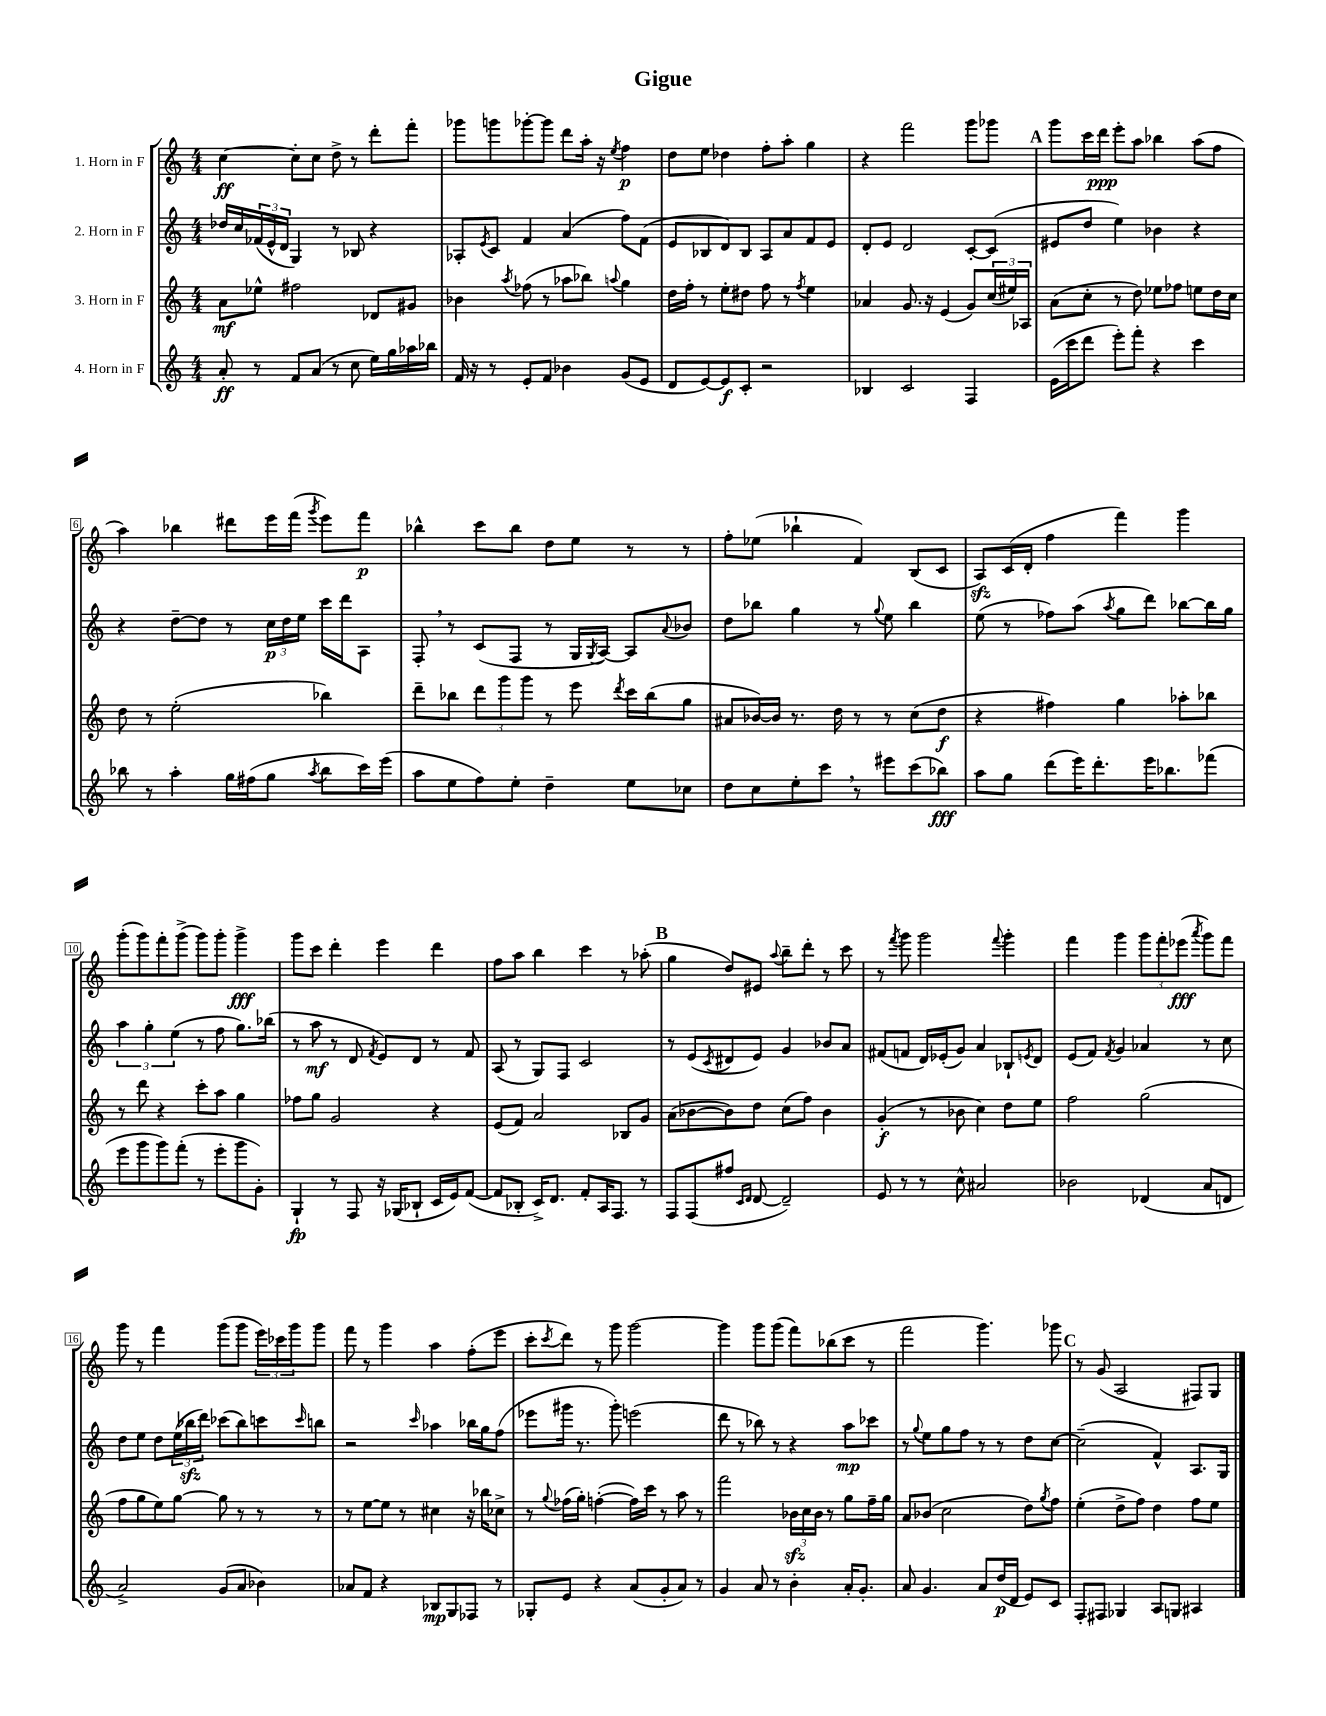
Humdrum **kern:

**kern	**dynam	**kern	**dynam	**kern	**dynam	**kern	**dynam
*part4	*part4	*part3	*part3	*part2	*part2	*part1	*part1
*staff4	*staff4	*staff3	*staff3	*staff2	*staff2	*staff1	*staff1
*I"4. Horn in F	*	*I"3. Horn in F	*	*I"2. Horn in F	*	*I"1. Horn in F	*
*clefG2	*	*clefG2	*	*clefG2	*	*clefG2	*
*k[]	*	*k[]	*	*k[]	*	*k[]	*
*M4/4	*	*M4/4	*	*M4/4	*	*M4/4	*
=1	=1	=1	=1	=1	=1	=1	=1
8a'/	ff	8a\L	mf	16dd-X/LL	.	[4cc\	ff
.	.	.	.	16cc/	.	.	.
8r	.	8ee-X^^\J	.	(24f-X/	.	.	.
.	.	.	.	24e^^/	.	.	.
.	.	.	.	24d/JJ	.	.	.
8f/L	.	2ff#X\	.	4G/)	.	8cc'\L]	.
(8a/J	.	.	.	.	.	8cc\J	.
8r	.	.	.	8r	.	8dd^\	.
8cc\	.	.	.	8B-X/	.	8r	.
16ee\LL)	.	8d-X/L	.	4r	.	8ddd'\L	.
16gg\	.	.	.	.	.	.	.
16aa-X\	.	8g#X/J	.	.	.	8fff'\J	.
16bb-X\JJ	.	.	.	.	.	.	.
=2	=2	=2	=2	=2	=2	=2	=2
16f/	.	4b-X\	.	8A-X'/L	.	8ggg-X\L	.
16r	.	.	.	.	.	.	.
.	.	.	.	8qe/	.	.	.
8r	.	.	.	8c/J	.	8gggn\	.
.	.	8qaa/	.	.	.	.	.
8e'/L	.	(8ff-X\	.	4f/	.	[8ggg-X'\	.
8f/J	.	8r	.	.	.	8ggg-\J]	.
4b-X\	.	8aa-X\L	.	(4a/	.	8ddd\L	.
.	.	8bb-X\J)	.	.	.	16aa'\Jk	.
.	.	.	.	.	.	16r	.
.	.	8qqaan/	.	.	.	8qee/	.
(8g/L	.	4gg\	.	8ff\L)	.	4ff\	p
8e/J	.	.	.	(8f\J	.	.	.
=3	=3	=3	=3	=3	=3	=3	=3
8d/L	.	16dd\LL	.	8e/L	.	8dd\L	.
.	.	16ff'\JJ	.	.	.	.	.
[8e/)	.	8r	.	8B-X/	.	8ee\J	.
8e/]	f	8ee'\L	.	8d/)	.	4dd-X\	.
8c'/J	.	8dd#X\J	.	8B-/J	.	.	.
2r	.	8ff\	.	8A/L	.	8ff'\L	.
.	.	8r	.	8a/	.	8aa'\J	.
.	.	8qff/	.	.	.	.	.
.	.	4ee\	.	8f/	.	4gg\	.
.	.	.	.	8e/J	.	.	.
=4	=4	=4	=4	=4	=4	=4	=4
4B-X/	.	4a-X/	.	8d'/L	.	4r	.
.	.	.	.	8e/J	.	.	.
2c/	.	8.g/	.	2d/	.	2fff\	.
.	.	16r	.	.	.	.	.
.	.	(4e/	.	.	.	.	.
4F/	.	8g/L)	.	[8c'/L	.	8ggg\L	.
.	.	(24cc/L	.	(8c/J]	.	8ggg-X\J	.
.	.	24ee#X/)	.	.	.	.	.
.	.	24A-X/JJ	.	.	.	.	.
!!LO:REH:place=s1:t=A
=5	=5	=5	=5	=5	=5	=5	=5
(16e\LL	.	(8a\L	.	8e#X/L	.	8ggg\L	.
16ccc\J	.	.	.	.	.	.	.
8ddd\J	.	8cc'\J	.	8dd/J	.	16ccc\L	.
.	.	.	.	.	.	16ddd\JJ	ppp
8eee'\L)	.	8r	.	4ee\)	.	8eee'\L	.
8fff'\J	.	8dd\)	.	.	.	8aa\J	.
4r	.	8ee-X\L	.	4b-X\	.	4bb-X\	.
.	.	8ff-X\J	.	.	.	.	.
4ccc\	.	8een\L	.	4r	.	(8aa\L	.
.	.	16dd\L	.	.	.	8ff\J	.
.	.	16cc\JJ	.	.	.	.	.
!!LO:LB:g=z
=6	=6	=6	=6	=6	=6	=6	=6
8bb-X\	.	8dd\	.	4r	.	4aa\)	.
8r	.	8r	.	.	.	.	.
4aa'\	.	(2ee'\	.	[8dd~\L	.	4bb-X\	.
.	.	.	.	8dd\J]	.	.	.
16gg\LL	.	.	.	8r	.	8ddd#X\L	.
(16ff#X\J	.	.	.	.	.	.	.
8gg\J	.	.	.	24cc\LL	p	16eee\L	.
.	.	.	.	24dd\	.	.	.
.	.	.	.	.	.	(16fff\JJ	.
.	.	.	.	24ee\JJ	.	.	.
8qaa/	.	.	.	.	.	8qggg/	.
8bb-\L	.	4bb-X\)	.	16ccc\LL	.	8eee\L)	.
.	.	.	.	16ddd\J	.	.	.
16ccc\L)	.	.	.	8A\J	.	8fff\J	p
(16eee\JJ	.	.	.	.	.	.	.
=7	=7	=7	=7	=7	=7	=7	=7
8aa\L	.	8ddd~\L	.	8F',/	.	4bb-X^^\	.
8ee\	.	8bb-X\J	.	8r	.	.	.
8ff\)	.	12ddd\L	.	(8c/L	.	8ccc\L	.
.	.	12ggg\	.	.	.	.	.
8ee'\J	.	.	.	8F/J	.	8bb-\J	.
.	.	12ggg\J	.	.	.	.	.
4dd~\	.	8r	.	8r	.	8dd\L	.
.	.	8eee\	.	16G/LL	.	8ee\J	.
.	.	.	.	8qG/	.	.	.
.	.	.	.	[16A/JJ)	.	.	.
.	.	8qddd/	.	.	.	.	.
8ee\L	.	16ccc\LL	.	8A/L]	.	8r	.
.	.	(16bb-\J	.	.	.	.	.
.	.	.	.	8qqa/	.	.	.
8cc-X\J	.	8gg\J	.	8b-X/J	.	8r	.
=8	=8	=8	=8	=8	=8	=8	=8
8dd\L	.	8a#X/L	.	8dd\L	.	8ff'\L	.
8cc\	.	[16b-X/L)	.	8bb-X\J	.	(8ee-X\J	.
.	.	16b-/JJ]	.	.	.	.	.
8ee'\	.	8.r	.	4gg\	.	4bb-X`\	.
8ccc,\J	.	.	.	.	.	.	.
.	.	16dd\	.	.	.	.	.
8r	.	8r	.	8r	.	4f/)	.
.	.	.	.	8qqgg/	.	.	.
8eee#X\L	.	8r	.	8ee\	.	.	.
(8ccc\	.	(8cc\L	.	4bb-\	.	(8B/L	.
8bb-X\J)	fff	8dd\J	f	.	.	8c/J	.
=9	=9	=9	=9	=9	=9	=9	=9
8aa\L	.	4r	.	(8ee\	.	8Azz/L)	.
8gg\J	.	.	.	8r	.	(16c/L	.
.	.	.	.	.	.	16d'/JJ	.
(8ddd\L	.	4ff#X\)	.	8ff-X\L)	.	4ff\	.
16eee\K)	.	.	.	(8aa\J	.	.	.
8.ddd'\	.	.	.	.	.	.	.
.	.	.	.	8qaa/	.	.	.
.	.	4gg\	.	8gg\L	.	4fff\)	.
16eee\K	.	.	.	8ddd\J)	.	.	.
8.bb-X\	.	.	.	.	.	.	.
.	.	8aa-X'\L	.	[8bb-X\L	.	4ggg\	.
(8fff-X\J	.	8bb-X\J	.	16bb-\L]	.	.	.
.	.	.	.	16gg\JJ	.	.	.
!!LO:LB:g=z
=10	=10	=10	=10	=10	=10	=10	=10
8eee\L	.	8r	.	6aa\	.	(8ggg'\L	.
8ggg\	.	8ddd\	.	.	.	8ggg\)	.
.	.	.	.	6gg'\	.	.	.
8ggg\)	.	4r	.	.	.	8fff'\	.
.	.	.	.	(6ee\	.	.	.
(8fff'\J	.	.	.	.	.	(8ggg^\J	.
8r	.	8ccc'\L	.	8r	.	8ggg\L)	.
8eee'\L	.	8aa\J	.	8ff\	.	8ggg'\J	.
8ggg\	.	4gg\	.	8.gg\L)	.	4ggg^\	fff
8g'\J)	.	.	.	.	.	.	.
.	.	.	.	(16bb-X\Jk	.	.	.
=11	=11	=11	=11	=11	=11	=11	=11
4G`/	fp	8ff-X\L	.	8r	.	8ggg\L	.
.	.	8gg\J	.	8aa\	mf	8ccc\J	.
8r	.	2g/	.	8r	.	4ddd'\	.
8F/	.	.	.	8d/	.	.	.
.	.	.	.	8qf/	.	.	.
16r	.	.	.	8e/L)	.	4eee\	.
(16G-X/KL	.	.	.	.	.	.	.
8B-X`/J	.	.	.	8d/J	.	.	.
16c/LL	.	4r	.	8r	.	4ddd\	.
16e/J)	.	.	.	.	.	.	.
([8f/J	.	.	.	8f/	.	.	.
=12	=12	=12	=12	=12	=12	=12	=12
8f/L]	.	(8e/L	.	(8A/	.	8ff\L	.
8B-X'/J	.	8f/J)	.	8r	.	8aa\J	.
16c^/KL)	.	2a/	.	8G/L)	.	4bb\	.
8.d/J	.	.	.	.	.	.	.
.	.	.	.	8F/J	.	.	.
8f'/L	.	.	.	2c/	.	4ccc\	.
16A/K	.	.	.	.	.	.	.
8.F/J	.	.	.	.	.	.	.
.	.	8B-X/L	.	.	.	8r	.
8r	.	8g/J	.	.	.	(8aa-X'\	.
!!LO:REH:place=s1:t=B
=13	=13	=13	=13	=13	=13	=13	=13
8F/L	.	(8a\L	.	8r	.	4gg\	.
(8F/	.	[8b-X\	.	(8e/L	.	.	.
.	.	.	.	8qc/	.	.	.
8ff#X/J	.	8b-\])	.	8d#X/	.	8dd/L)	.
16qqc/LL	.	.	.	.	.	.	.
16qqd/JJ	.	.	.	.	.	.	.
[8d/	.	8dd\J	.	8e/J)	.	8e#X/J	.
.	.	.	.	.	.	8qqaa/	.
2d~/])	.	(8cc\L	.	4g/	.	8bb~\L	.
.	.	8ff\J)	.	.	.	8ddd'\J	.
.	.	4b-\	.	8b-X/L	.	8r	.
.	.	.	.	8a/J	.	8ccc\	.
=14	=14	=14	=14	=14	=14	=14	=14
8e/	.	(4g'/	f	(8f#X/L	.	8r	.
.	.	.	.	.	.	8qfff/	.
8r	.	.	.	8fn/J	.	8ggg\	.
8r	.	8r	.	16d/LL)	.	2ggg\	.
.	.	.	.	(16e-X'/J	.	.	.
8cc^^\	.	8b-X\	.	8g/J)	.	.	.
2a#X/	.	4cc\)	.	4a/	.	.	.
.	.	.	.	.	.	8qqfff/	.
.	.	8dd\L	.	8B-X`/L	.	4ggg'\	.
.	.	.	.	8qen/	.	.	.
.	.	8ee\J	.	8d/J	.	.	.
=15	=15	=15	=15	=15	=15	=15	=15
2b-X\	.	2ff\	.	(8e/L	.	4fff\	.
.	.	.	.	8f/J)	.	.	.
.	.	.	.	8qf/	.	.	.
.	.	.	.	4g/	.	4ggg\	.
(4d-X/	.	(2gg\	.	4a-X/	.	12ggg\L	.
.	.	.	.	.	.	12fff'\	.
.	.	.	.	.	.	(12eee-X\J	fff
.	.	.	.	.	.	8qaaa/	.
8a/L	.	.	.	8r	.	8ggg\L)	.
8dn/J	.	.	.	8cc\	.	8fff\J	.
!!LO:LB:g=z
=16	=16	=16	=16	=16	=16	=16	=16
2a^/)	.	8ff\L	.	8dd\L	.	8ggg\	.
.	.	8gg\	.	8ee\J	.	8r	.
.	.	8ee\)	.	8dd\L	.	4fff\	.
.	.	[8gg\J	.	(24ee\L	.	.	.
.	.	.	.	24bb-Xzz\	.	.	.
.	.	.	.	24ddd\JJ)	.	.	.
(8g/L	.	8gg\]	.	(8ccc-X\L	.	(8ggg\L	.
8a/J	.	8r	.	8bb-\)	.	8ggg\J	.
4b-X\)	.	8r	.	8cccn\	.	24eee\LL)	.
.	.	.	.	.	.	24ccc-X\	.
.	.	.	.	.	.	24ggg\J	.
.	.	.	.	16qqccc/	.	.	.
.	.	8r	.	8bbn\J	.	8ggg\J	.
=17	=17	=17	=17	=17	=17	=17	=17
8a-X/L	.	8r	.	2r	.	8fff\	.
8f/J	.	[8ee\L	.	.	.	8r	.
4r	.	8ee\J]	.	.	.	4ggg\	.
.	.	8r	.	.	.	.	.
.	.	.	.	16qqccc/	.	.	.
8B-X/L	mp	4cc#X\	.	4aa-X\	.	4aa\	.
8G/	.	.	.	.	.	.	.
8F-X/J	.	16r	.	16bb-X\LL	.	(8ff'\L	.
.	.	16bb-X\KL	.	16gg\J	.	.	.
8r	.	8cc-X^\J	.	(8ff\J	.	8eee\J	.
=18	=18	=18	=18	=18	=18	=18	=18
8G-X'/L	.	8r	.	8eee-X\L	.	8ccc'\L	.
.	.	8qqgg/	.	.	.	8qccc/	.
8e/J	.	(16ff-X\LL	.	16ggg#X\Jk	.	8ddd\J)	.
.	.	16gg'\JJ)	.	8.r	.	.	.
4r	.	([4ffn'\	.	.	.	8r	.
.	.	.	.	8ggg#'\)	.	8ggg\	.
(8a/L	.	16ff\LL])	.	(2eeen\	.	[2ggg\	.
.	.	16ccc\JJ	.	.	.	.	.
8g'/	.	8r	.	.	.	.	.
8a/J)	.	8aa\	.	.	.	.	.
8r	.	8r	.	.	.	.	.
=19	=19	=19	=19	=19	=19	=19	=19
4g/	.	2fff\	.	8ddd\	.	4ggg\]	.
.	.	.	.	8r	.	.	.
8a/	.	.	.	8bb-X\)	.	8ggg\L	.
8r	.	.	.	8r	.	(8ggg\J	.
4b'\	.	24b-Xzz\LL	.	4r	.	8fff\L)	.
.	.	24cc\	.	.	.	.	.
.	.	24b-\JJ	.	.	.	.	.
.	.	8r	.	.	.	(8bb-X\	.
16a'/KL	.	8gg\L	.	8aa\L	mp	8ccc\J	.
8.g'/J	.	.	.	.	.	.	.
.	.	16ff~\L	.	8ccc-X\J	.	8r	.
.	.	16gg\JJ	.	.	.	.	.
=20	=20	=20	=20	=20	=20	=20	=20
8a/	.	8a/L	.	8r	.	2fff\	.
.	.	.	.	8qqgg/	.	.	.
4.g/	.	(8b-X/J	.	8ee\L	.	.	.
.	.	2cc\	.	8gg\	.	.	.
.	.	.	.	8ff\J	.	.	.
8a/L	.	.	.	8r	.	4.ggg\)	.
(16dd/L	p	.	.	8r	.	.	.
16d/JJ	.	.	.	.	.	.	.
8e/L)	.	8dd\L)	.	8dd\L	.	.	.
.	.	8qgg/	.	.	.	.	.
8c/J	.	8ff\J	.	[8cc\J	.	8ggg-X\	.
!!LO:REH:place=s1:t=C
=21	=21	=21	=21	=21	=21	=21	=21
8F'/L	.	(4ee'\	.	(2cc~\]	.	8r	.
8F#X/J	.	.	.	.	.	(8g/	.
4G-X/	.	8dd^\L	.	.	.	2A/	.
.	.	8ff\J)	.	.	.	.	.
8A/L	.	4dd\	.	4f^^/)	.	.	.
8Gn/J	.	.	.	.	.	.	.
4A#X/	.	8ff\L	.	8.A/L	.	8F#X/L)	.
.	.	8ee\J	.	.	.	8G/J	.
.	.	.	.	16G/Jk	.	.	.
==	==	==	==	==	==	==	==
*-	*-	*-	*-	*-	*-	*-	*-
